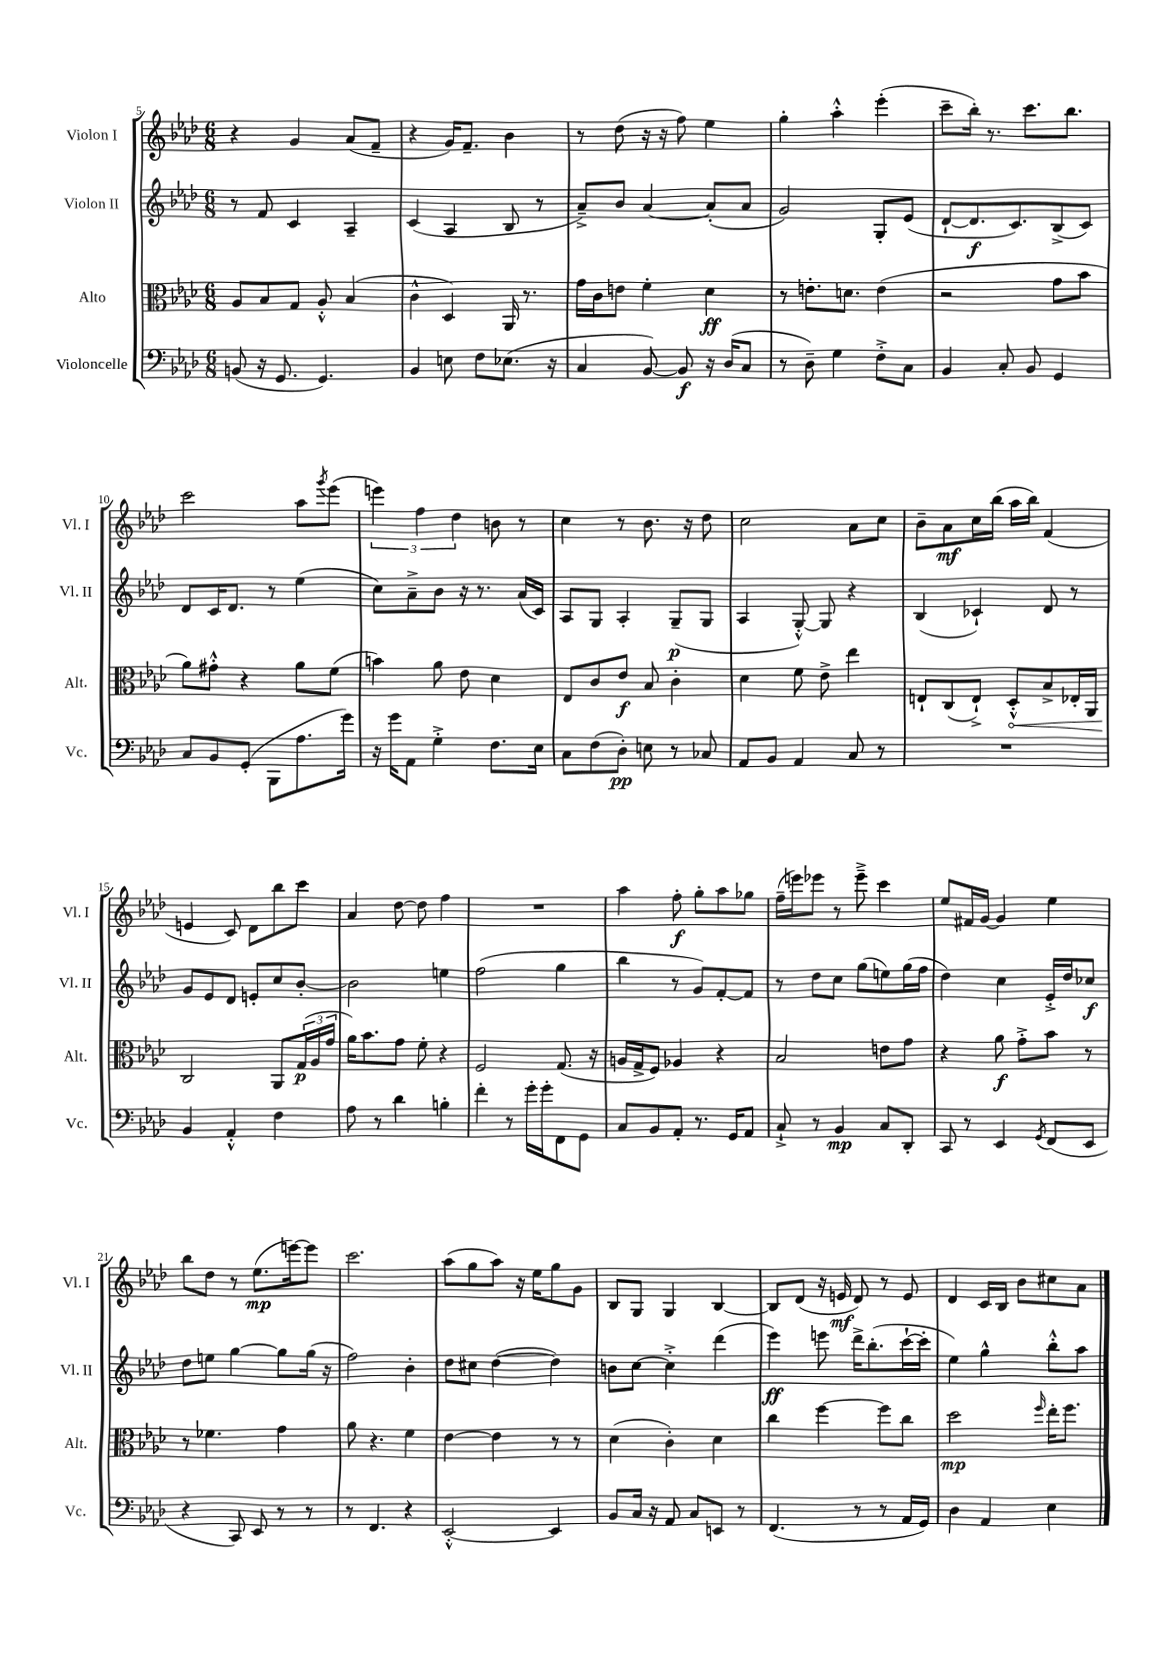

**kern	**kern	**kern	**kern
*staff4	*staff3	*staff2	*staff1
*clefF4	*clefC3	*clefG2	*clefG2
*k[b-e-a-d-]	*k[b-e-a-d-]	*k[b-e-a-d-]	*k[b-e-a-d-]
*M6/8	*M6/8	*M6/8	*M6/8
(8BB/	8A-/L	8r	4r
16r	8B-/	8f/	.
8.GG/	.	.	.
.	8G/J	4c/	4g/
4.GG/)	8A-'^^/	.	.
.	(4B-/	4A-~/	(8a-/L
.	.	.	8f~/J
=	=	=	=
4BB-/	4c^^\	(4c/	4r
8E\	4D-/)	4A-/	16g/LK)
.	.	.	8.f~/J
8F\L	.	.	.
(8.E-\J	16AA-/	8B-/	4b-\
.	8.r	.	.
.	.	8r	.
16r	.	.	.
=	=	=	=
4C/	16g\LL	8a-~^/L)	8r
.	16c\J	.	.
.	8e\J	8b-/J	(8dd-\
[8BB-/)	4f'\	[4a-/	16r
.	.	.	16r
8BB-/]	.	.	8ff\)
16r	4d-\	(8a-'/]L	4ee-\
(16D-/LK	.	.	.
8C/J	.	8a-/J	.
=	=	=	=
8r	8r	2g/)	4gg'\
8D-~\)	8.e'\L	.	.
4G\	.	.	4aa-'^^\
.	8.d\J	.	.
8F'^\L	(4e\	8G'/L	(4eee-'\
8C\J	.	(8e-/J	.
=	=	=	=
4BB-/	2r	[8d-`/L	8ccc~\L
.	.	8.d-/]	16bb-'\Jk)
.	.	.	8.r
8C'/	.	.	.
.	.	8.c/)	.
8BB-/	.	.	8.ccc\L
4GG/	8g\L	(8B-^/	.
.	.	.	8.bb-\J
.	8b-\J	8c/J)	.
=	=	=	=
8C/L	8a-\L)	8d-/L	2ccc\
8BB-/	8g#'^^\J	16c/K	.
.	.	8.d-/J	.
(8GG'/J	4r	.	.
8BBB-\L	.	8r	.
8.A-\	8a-\L	(4ee-\	8aa-\L
.	.	.	8qggg/
.	(8f\J	.	(8eee-\J
16g\Jk)	.	.	.
=	=	=	=
16r	4b\)	8cc\L)	6eee\)
16g\LK	.	.	.
8AA-\J	.	8a-~^\	.
.	.	.	6ff\
4G'^\	8a-\	8b-\J	.
.	.	.	6dd-\
.	8e-\	16r	.
.	.	8.r	.
8.F\L	4d-\	.	8b\
.	.	(16a-/LL	8r
16E-\Jk	.	16c/JJ)	.
=	=	=	=
8C\L	8E-/L	8A-/L	4cc\
(8F\	8c/	8G/J	.
8D-'\J)	8e-/J	4A-'/	8r
8E\	8B-/	.	8.b-\
8r	4c'\	(8G~/L	.
.	.	.	16r
8C-/	.	8G/J	8dd-\
=	=	=	=
8AA-/L	4d-\	4A-/	2cc\
8BB-/J	.	.	.
4AA-/	8f\	[8G'^^/)	.
.	8e-^\	8G/]	.
8C/	4ee-\	4r	8a-\L
8r	.	.	8cc\J
=	=	=	=
2.r	8E`/L	(4B-/	8b-~\L
.	(8C/	.	8a-\
.	8E`^/J)	4c-`/)	16cc\L
.	.	.	(16bb-\JJ
.	8D-'^^/L	.	16aa-\LL
.	.	.	16bb-\JJ)
.	8B-^/	8d-/	(4f/
.	16E-'/L	8r	.
.	16AA-/JJ	.	.
=	=	=	=
4BB-/	2C/	8g/L	4e/
.	.	8e-/	.
4AA-'^^/	.	8d-/J	8c/)
.	.	8e'/L	8d-\L
4F\	8AA-/L	8cc/	8bb-\
.	(24G/L	[8b-'/J	8ccc\J
.	24A-/	.	.
.	24g/JJ	.	.
=	=	=	=
8A-\	16a-\LK)	2b-\]	4a-/
.	8.b-\	.	.
8r	.	.	.
4d-\	8g\J	.	[8dd-\
.	8f'\	.	8dd-\]
4B'\	4r	4ee\	4ff\
=	=	=	=
4f'\	2F/	(2ff\	2.r
8r	.	.	.
16g'\LL	.	.	.
16g'\J	.	.	.
8FF\	(8.G/	4gg\	.
8GG\J	.	.	.
.	16r	.	.
=	=	=	=
8C/L	16A/LL	4bb-\	4aa-\
.	16G^/J	.	.
8BB-/	8F/J)	.	.
8AA-'/J	4A-/	8r	8ff'\
8.r	.	8g/L)	8gg'\L
.	4r	[8f'/	8aa-\
16GG/LK	.	.	.
8AA-/J	.	8f/]J	8gg-\J
=	=	=	=
8C`^/	2B-/	8r	(16ff~\LL
.	.	.	16eee\J)
8r	.	8dd-\L	8eee-\J
4BB-/	.	8cc\J	8r
.	.	(8gg\L	8eee-~^\
8C/L	8e\L	8ee\)	4ccc\
8DD-'/J	8g\J	(16gg\L	.
.	.	16ff\JJ	.
=	=	=	=
8CC/	4r	4dd-\)	8ee-/L
8r	.	.	16f#/L
.	.	.	[16g/JJ
4EE-/	8a-\	4cc\	4g/]
.	8g'^\L	.	.
8qGG/	.	.	.
(8FF/L	8b-\J	16e-'^/LL	4ee-\
.	.	16dd-/J	.
8EE-/J	8r	8cc-/J	.
=	=	=	=
4r	8r	8dd-\L	8bb-\L
.	4.f-\	8ee\J	8dd-\J
8CC/)	.	[4gg\	8r
8EE-/	.	.	(8.ee-\L
8r	4g\	8gg\]L	.
.	.	.	[16eee\k)
8r	.	(16gg\Jk	8eee\]J
.	.	16r	.
=	=	=	=
8r	8a-\	2ff\)	2.ccc\
4.FF/	4.r	.	.
4r	4f\	4b-'\	.
=	=	=	=
[2EE-'^^/	[4e-\	8dd-\L	(8aa-\L
.	.	8cc#\J	8gg\
.	4e-\]	([4dd-\	8aa-\J)
.	.	.	16r
.	.	.	16ee-\LK
4EE-/]	8r	4dd-\])	8gg\
.	8r	.	8g\J
=	=	=	=
8BB-/L	(4d-\	8b\L	8B-/L
16C/Jk	.	[8cc\J	8G/J
16r	.	.	.
8AA-/	4c'\)	4cc'^\]	4G/
8C/L	.	.	.
8EE/J	4d-\	(4ddd-\	[4B-/
8r	.	.	.
=	=	=	=
(4.FF/	4cc\	4eee-\)	8B-/]L
.	.	.	(8d-/J
.	[4ff\	8eee\	16r
.	.	.	16e/
8r	.	16ddd-^\LK	8d-/)
.	.	(8.bb-'\	.
8r	8ff\]L	.	8r
16AA-/LL	8cc\J	[16ccc`\L	8e/
16GG/JJ)	.	16ccc'\]JJ	.
=	=	=	=
4D-\	2dd-\	4ee-\)	4d-/
4AA-/	.	4gg^^\	16c/LL
.	.	.	16B-/JJ
.	.	.	8b-\L
.	16qqff/	.	.
4E-\	16ee-'\LK	8bb-'^^\L	8cc#\
.	8.ff\J	.	.
.	.	8aa-\J	8a-\J
==	==	==	==
*-	*-	*-	*-
